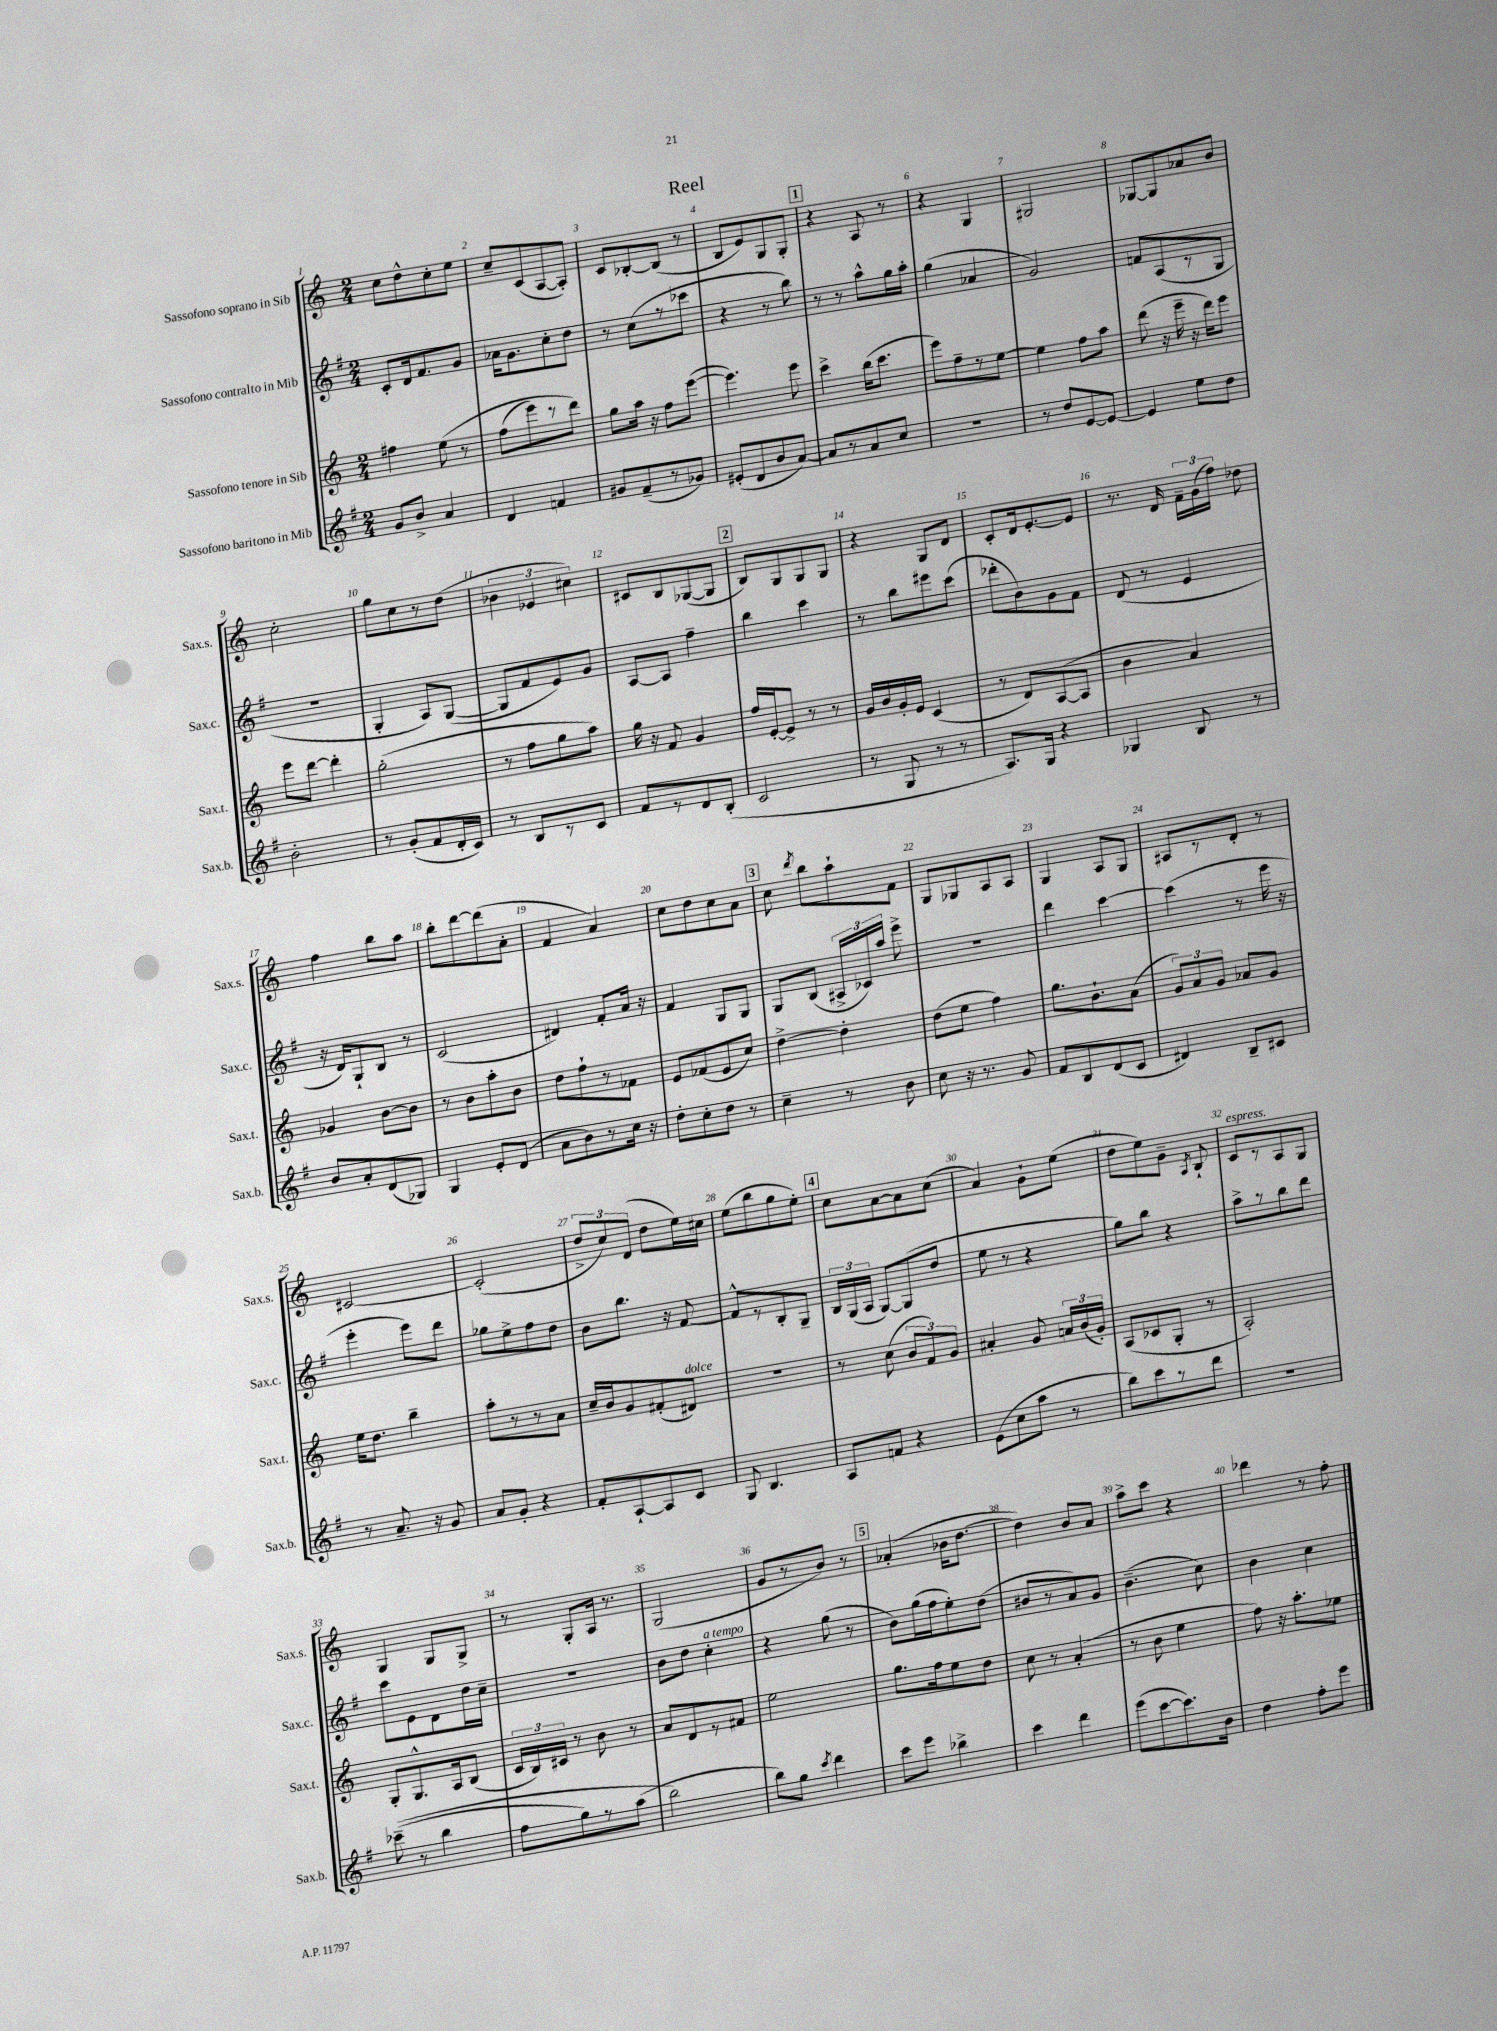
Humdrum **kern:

**kern	**kern	**kern	**kern
*staff4	*staff3	*staff2	*staff1
*clefG2	*clefG2	*clefG2	*clefG2
*k[f#]	*k[]	*k[f#]	*k[]
*M2/4	*M2/4	*M2/4	*M2/4
8g	4ff#	8c'	8cc
8b^	.	16d	8dd^^
.	.	8.f#	.
4a	&(8ee	.	8cc'
.	8r	8g	8ee
=	=	=	=
4d	(8ff	16a-	8cc~
.	.	8.g	.
.	8eee)	.	(8c
4f	8r	8cc'	[8A
.	8ddd&)	8dd	8A'])
=	=	=	=
8g#	8gg	8r	8c
(8f#~	16aa	(8cc	[8B-'
.	16r	.	.
8r	8ff	8r	(8B-]
8g-)	([8eee	8ccc-	8r
=	=	=	=
(8e#'	4.eee])	4r	8B
8d	.	.	8e)
8b	.	8r	8G
[8a)	8eee	8bb)	8G'
=	=	=	=
8a]	4ccc^	8r	4r
8r	.	8r	.
8a	(16bb	8aa^^	8A
.	8.ccc	.	.
8cc	.	16gg	8r
.	.	16aa'	.
=	=	=	=
2r	8eee)	(4gg	4r
.	8ff~	.	.
.	8r	4a-	4G
.	[8ee	.	.
=	=	=	=
8r	4ee]	2g)	2G#
8dd	.	.	.
[8e	8ff	.	.
8e_	8aa	.	.
=	=	=	=
4e]	(8ddd	8f	[8G-
.	16r	(8A	8G-]
.	16eee~	.	.
8ee	16r	8r	8a-
.	16ddd)	.	.
8dd	8eee	8G	8b
=	=	=	=
2b'	8eee	2r	2cc'
.	[8ddd	.	.
.	4ddd']	.	.
=	=	=	=
8r	(2gg'	4G'	8gg
(8g'	.	.	8cc
8f#	.	8A)	8r
16d'	.	([8G	(8dd
16c)	.	.	.
=	=	=	=
8r	8r	8G]	6b-
8B	8ff	8f#	.
.	.	.	6e-
8r	8gg	8e)	.
.	.	.	6cc#)
8c	8aa)	8g	.
=	=	=	=
8f#	16gg	[8A	8c#
.	16r	.	.
8r	8f	8A]	8B
8d	4g	4ff#~	([8G-
(8B'	.	.	8G-]
=	=	=	=
2c	16ff	4bb	8B)
.	[16e'	.	.
.	8e^]	.	8G
.	8r	4ccc	8G
.	8r	.	8G
=	=	=	=
8r	16g	8r	4r
.	16b	.	.
8G	16g'	8bb	.
.	16e	.	.
8r	(4c	8eee#	8G
8r	.	(8ccc	8d
=	=	=	=
8.A)	8r	8ddd-'	8c'
.	8d)	8b)	16d
16G	.	.	[8.e'
4r	([8A	8g	.
.	8A]	8f#	8e]
=	=	=	=
4G-	4b	(8d	8.r
.	.	8r	.
.	.	.	16d
8B	4a)	4e	24f~
.	.	.	(24g
.	.	.	24ff)
8r	.	.	8dd-
=	=	=	=
8b	4g-	16r	4ff
.	.	16d)	.
8a'	.	8G`	.
(8d	[8b	8B	8bb
8G-)	8b]	8r	8aa
=	=	=	=
4G	8r	(2c	8bb'
.	8b	.	[8ddd
8e'	8aa'	.	(8ddd]
(8d	8b	.	8a'
=	=	=	=
8a	8dd	4d#)	4f
8b)	8ff`	.	.
8r	8r	8f#'	4a)
16cc	8f-	16a	.
16r	.	16r	.
=	=	=	=
8dd'	8e	4f#	8cc
8cc'	(8f-	.	8dd
8dd	8e	8G	8cc
8r	8cc)	8G	8a
=	=	=	=
4cc~	[4dd^	8G	8cc
.	.	.	8qddd
.	.	(8B	8bb
8r	4dd']	24A#^	8aa`
.	.	24c-)	.
.	.	24aa	.
8b	.	8eee^	8f
=	=	=	=
8cc	(8dd	2r	8G
16r	8ee	.	8G-
8.r	.	.	.
.	4ff)	.	8A
8g	.	.	8A
=	=	=	=
8f#	8.gg	4ddd	4G
8B	.	.	.
.	8.b`	.	.
(8d	.	[4ccc	8A
8c	(8a	.	8G
=	=	=	=
4d#)	12g)	(4ccc]	8A#
.	12a	.	.
.	.	.	8r
.	12g	.	.
8B~	8a-	8r	8d'
8c#	8g	16eee	8r
.	.	16r	.
=	=	=	=
8r	16ee	4eee'	[2c#
.	8.dd	.	.
8.a~	.	.	.
.	4bb~	8eee)	.
16r	.	.	.
8g	.	8ddd	.
=	=	=	=
8a	8aa'	8gg-	(2c#']
8g'	8r	8ee^	.
4r	8r	8ff#	.
.	8a	8dd	.
=	=	=	=
8f#'	16cc~	8b	12dd^
.	16b	.	.
.	.	.	12cc)
[8A`	8g	8.bb	.
.	.	.	(12d
8A]	(8f#'	.	8dd
.	.	16r	.
8c	8d#)	[8f#	16ee)
.	.	.	16cc#
=	=	=	=
8G	2r	8f#^^]	(8ee
4.B	.	8r	8bb
.	.	8B'	8gg
.	.	8G~	8ee')
=	=	=	=
8A	8r	24B	8cc
.	.	(24G	.
.	.	24A	.
8f	(8cc	[8G)	[8a
4r	12b	(8G]	8a]
.	12f)	.	.
.	.	8dd	(8cc
.	12g	.	.
=	=	=	=
(8e	4a#'	8ee	4a)
8cc	.	8r	.
8aa	8g	4r	8g`
8r	24a	.	(8ee
.	(24b	.	.
.	24g')	.	.
=	=	=	=
8bb)	(8A	8gg)	8dd
8ccc	8c-	8bb	8ee)
8r	8G'	4r	8g~
.	.	.	8qA
8ddd	8r	.	8B`
=	=	=	=
2r	2A')	8aa^	8c
.	.	8r	8r
.	.	8bb	8A
.	.	8ddd	8G
=	=	=	=
&((8ccc-~	8G'	8ccc	4G
8r	8.G^^	8e	.
4bb	.	8d	8G
.	16A	.	.
.	(8B	16dd	8G^
.	.	16cc~	.
=	=	=	=
8ff#	24c	2r	8r
.	24B)	.	.
.	24c#	.	.
8gg)	8r	.	8G'
8r	8b	.	16A
.	.	.	8.r
(8aa	8r	.	.
=	=	=	=
2bb&)	8a	8b	(2G
.	8d	8dd	.
.	8r	4cc'	.
.	8f#	.	.
=	=	=	=
8bb)	2ee	4r	8g
8gg	.	.	8r
8qccc	.	.	.
4ddd	.	(8gg	8b)
.	.	8r	8r
=	=	=	=
8ccc	8.gg	8b)	(4a-'
8eee	.	(16gg	.
.	16ff	16ff#	.
4bb-^	8ee	8ee')	16b-
.	.	.	[8.dd
.	8dd	(8dd	.
=	=	=	=
4ccc	8cc	8b#	4dd])
.	8r	8r	.
4ddd	(4a'	8a)	8b
.	.	8g	8a
=	=	=	=
(8eee	8r	(4.b~	8aa^
[8ccc	8b	.	8ccc
8.ccc])	4ee	.	4r
.	.	8cc)	.
16b	.	.	.
=	=	=	=
4dd	8ff)	4b	4ddd-
.	16r	.	.
.	8.aa'	.	.
8ff#'	.	4cc	8r
8eee	8ee-	.	8ff'
==	==	==	==
*-	*-	*-	*-
